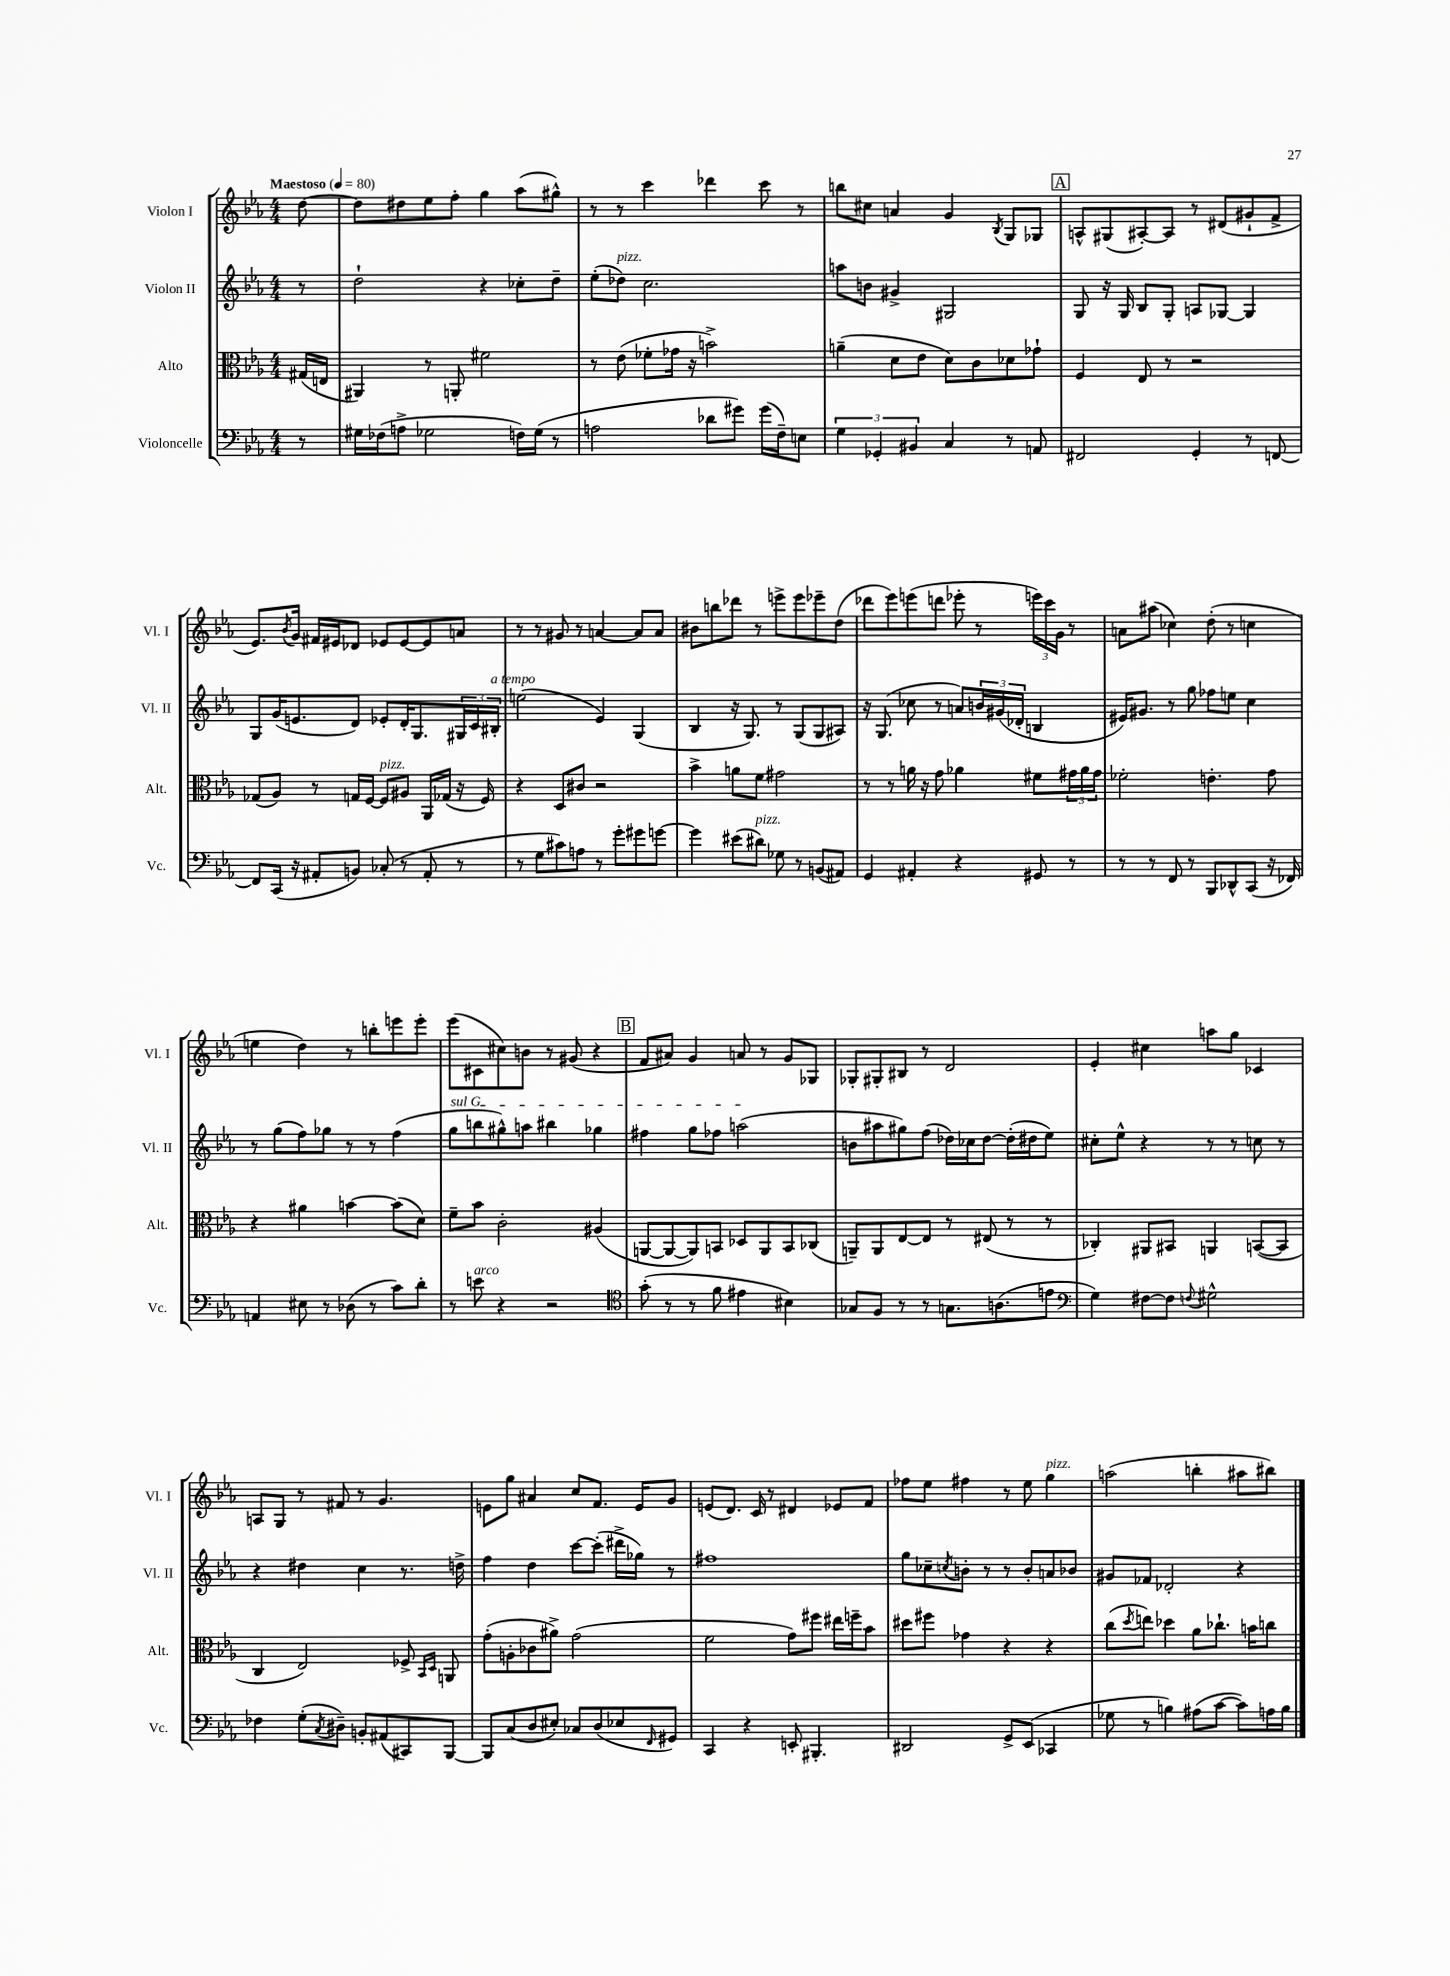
<<
\new StaffGroup <<
\new Staff = "s0" \with { instrumentName = "Violon I" shortInstrumentName = "Vl. I" } {
    \clef treble \key ees \major \numericTimeSignature \time 4/4 \partial 8 \tempo "Maestoso" 4 = 80
    d''8~ |
    d''8 dis''8 ees''8 f''8-. g''4 aes''8( gis''8-^) |
    r8 r8 c'''4 des'''4 c'''8 r8 |
    b''8 cis''8 a'4 g'4 \acciaccatura { bes8 } g8 ges8 |
    \mark \markup { \box "A" } a8-^ gis8( ais8~-.) ais8 r8 dis'8( gis'8-! f'8-> |
    ees'8.) \acciaccatura { bes'8 } g'16 fis'16 eis'16 des'8 ees'8 ees'8~ ees'8 a'8 |
    r8 r8 gis'8 r8 a'4~ a'8 a'8 |
    bis'8 b''8 des'''8 r8 e'''8-> e'''8 ees'''8-- d''8( |
    des'''8 ees'''8) e'''8( d'''8 ees'''8-. r8 \tuplet 3/2 { e'''16) c'''16 g'16 } r8 |
    a'8 ais''8( ces''4) d''8-.( r8 c''4 |
    e''4 d''4) r8 b''8-. e'''8 e'''8-. |
    ees'''8( cis'8 cis''8) b'8 r8 gis'8( r4 |
    \mark \markup { \box "B" } f'8 ais'8) g'4 a'8 r8 g'8 ges8 |
    ges8-. gis8-. bis8 r8 d'2 |
    ees'4-. cis''4 a''8 g''8 ces'4 |
    a8 g8 r8 fis'8 r8 g'4. |
    e'8 g''8 ais'4 c''8 f'8. e'16 g'8 |
    e'8( d'8.) c'16 r8 dis'4 ees'8 f'8 |
    fes''8 ees''8 fis''4 r8 ees''8 g''4^\markup { \italic "pizz." } |
    a''2( b''4-. ais''8 bis''8) \bar "|." |
}
\new Staff = "s1" \with { instrumentName = "Violon II" shortInstrumentName = "Vl. II" } {
    \clef treble \key ees \major \numericTimeSignature \time 4/4 \partial 8
    r8 |
    d''2-! r4 ces''8-. d''8-- |
    ees''8-.( des''8^\markup { \italic "pizz." }) c''2. |
    a''8 b'8 gis'4-> gis2 |
    \mark \markup { \box "A" } g8 r16 g16 bes8 g8-. a8 ges8~ ges4 |
    g8 g'16( e'8. d'8) ees'8-. d'16-. g8. \tuplet 3/2 { gis16 c'16 bis16-.^\markup { \italic "a tempo" } } |
    e''2( ees'4) g4( |
    bes4 r16 g8.) r8 g8( g8 ais8) |
    r16 g8.( ces''8 r8 a'8) \tuplet 3/2 { b'16 gis'16( des'16-. } b4 |
    eis'16) gis'8. r8 g''8 fes''8 e''8 c''4 |
    r8 g''8( f''8) ges''8 r8 r8 f''4( |
    \once \override TextSpanner.bound-details.left.text = \markup { \italic "sul G" } g''8\startTextSpan b''8 gis''8-^) a''8 bis''4 ges''4 |
    \mark \markup { \box "B" } fis''4 g''8 fes''8 a''2\stopTextSpan( |
    b'8 ais''8 gis''8) f''8( des''16) ces''16 des''8~ des''16-.( dis''16 ees''8) |
    cis''8-. ees''8-^ r4 r8 r8 c''8 r8 |
    r4 dis''4 c''4 r8. d''16-> |
    f''4 d''4 c'''8~ c'''8-.( dis'''16-> ges''16) r8 |
    fis''1 |
    g''8 ces''8-- \acciaccatura { c''8 } b'8-. r8 r8 b'8-. a'8 bes'8 |
    gis'8 fes'8 des'2-. r4 \bar "|." |
}
\new Staff = "s2" \with { instrumentName = "Alto" shortInstrumentName = "Alt." } {
    \clef alto \key ees \major \numericTimeSignature \time 4/4 \partial 8
    gis16( e16 |
    ais,4) r8 a,8-. fis'2 |
    r8 ees'8( fes'8-. ges'16 r16 b'2->) |
    a'4--( d'8 ees'8 d'8) c'8 des'8 ges'8-! |
    \mark \markup { \box "A" } f4 ees8 r8 r2 |
    ges8( aes8) r8 g16 f16~ f8^\markup { \italic "pizz." } ais8 aes,16 ges16( r16 f16) |
    r4 d8 cis'8 r2 |
    bes'4-> a'8 f'8 gis'2 |
    r8 r8 a'16 r16 g'8 aes'4 fis'8 \tuplet 3/2 { gis'16 aes'16 gis'16 } |
    fes'2-. e'4.-. g'8 |
    r4 ais'4 b'4~ b'8( d'8) |
    f'8-- bes'8 c'2-. ais4( |
    \mark \markup { \box "B" } a,8~ a,8~ a,8) b,8 des8 a,8 b,8 ces8( |
    a,8--) a,8 ees8~ ees8 r8 eis8( r8 r8 |
    ces4-.) ais,8 bis,8 a,4 b,8~( b,8 |
    c4 ees2) fes8-> \grace { bes,16 d16 } a,8 |
    g'8-.( a8-. ces'8 ais'8->) g'2( |
    f'2 g'8) fis''8 eis''16 f''16-- bes'8 |
    dis''8 fis''8 ges'4 r4 r4 |
    c''8( \acciaccatura { d''8 } e''8) des''4 aes'8 ces''8.-! b'16 c''8 \bar "|." |
}
\new Staff = "s3" \with { instrumentName = "Violoncelle" shortInstrumentName = "Vc." } {
    \clef bass \key ees \major \numericTimeSignature \time 4/4 \partial 8
    r8 |
    gis16 fes16( a8-> ges2 f16) ges16( r8 |
    a2 des'8 gis'8) gis'16( f16--) e8 |
    \tuplet 3/2 { g4 ges,4-. bis,4 } c4 r8 a,8 |
    \mark \markup { \box "A" } fis,2 g,4-. r8 f,8~ |
    f,8 c,16( r16 ais,8-. b,8) ces8-.( r8 ais,8-. r8 |
    r8 g8 cis'8) a8 r8 g'8-. gis'8 g'8~ |
    g'4 eis'8( dis'8^\markup { \italic "pizz." }) ges8 r8 b,8( ais,8) |
    g,4 ais,4-. r4 gis,8 r8 |
    r8 r8 f,8 r8 bes,,8 des,8-^ c,8( r16 fes,16) |
    a,4 eis8 r8 des8( r8 c'8) d'8-. |
    r8 e'8^\markup { \italic "arco" } r4 r2 |
    \mark \markup { \box "B" } \clef tenor g'8-.( r8 r8 f'8 eis'4 bis4) |
    ges8 f8 r8 r8 g8. a8.( e'8 |
    \clef bass g4) fis8~ fis8 \appoggiatura { f8 } gis2-^ |
    fes4 g8-.( \acciaccatura { c8 } dis8--) b,8-. ais,8( cis,8) bes,,8~ |
    bes,,8 c8( d8 eis8-.) ces8 d8( ees8 \grace { f,16 } gis,8) |
    c,4 r4 e,8-. bis,,4.-. |
    dis,2 g,8-> ees,8( ces,4 |
    ges8 r8 b4) ais8( c'8~ c'8) a16 b16 \bar "|." |
}
>>
>>
\layout { \context { \Score \remove "Bar_number_engraver" } }
